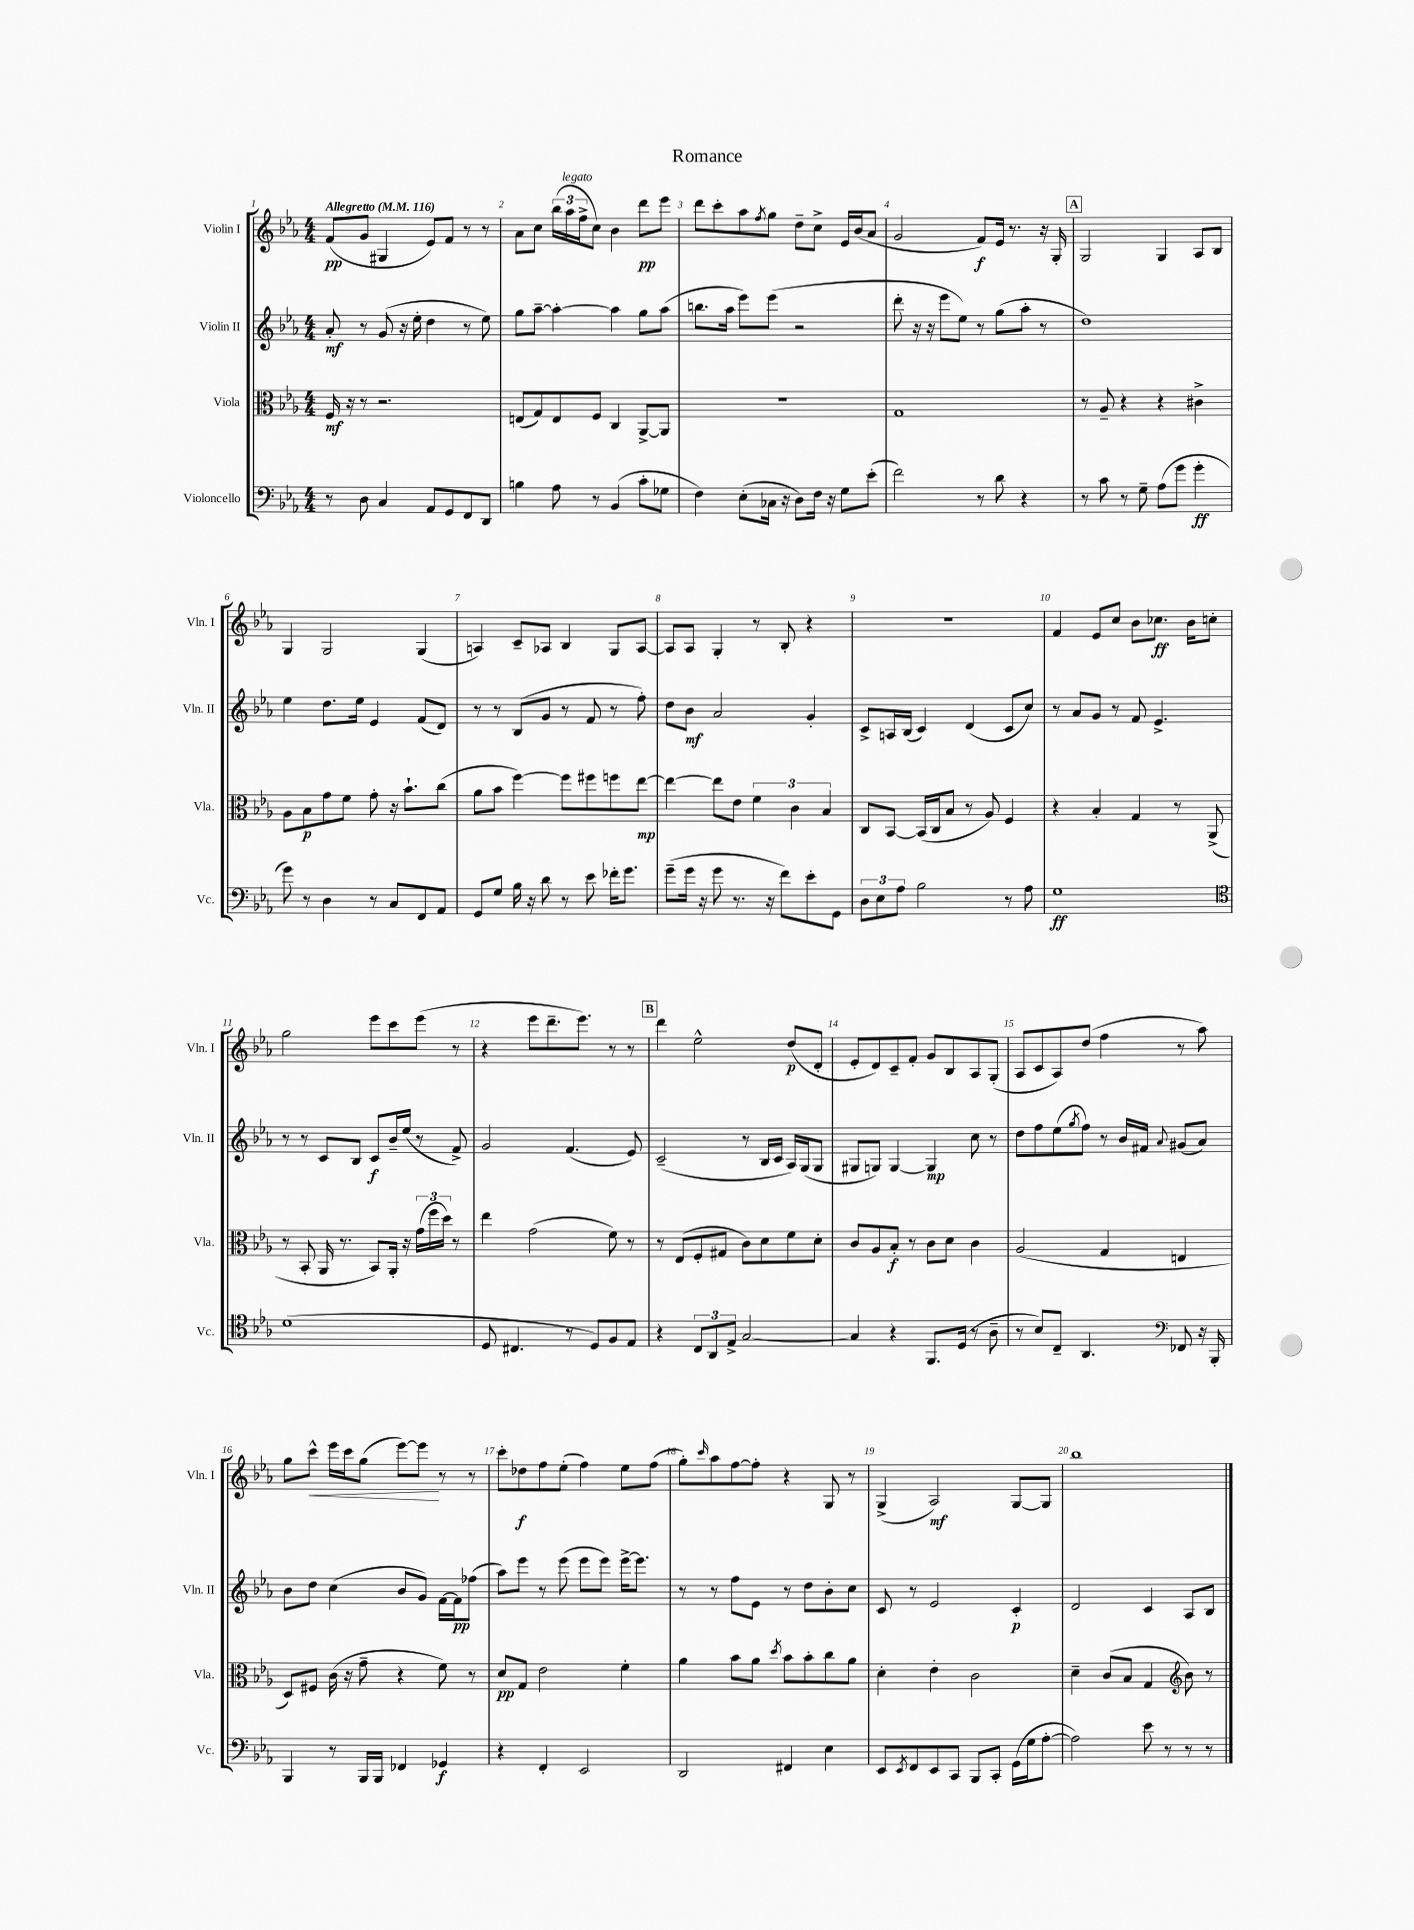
\header { title = "Romance" }
<<
\new StaffGroup <<
\new Staff = "s0" \with { instrumentName = "Violin I" shortInstrumentName = "Vln. I" } {
    \clef treble \key ees \major \numericTimeSignature \time 4/4 \tempo "Allegretto" 4 = 116
    f'8\pp( g'8 gis4 ees'8) f'8 r8 r8 |
    aes'8 c''8 \tuplet 3/2 { bes''16( aes''16^\markup { \italic "legato" } f''16-> } c''8) bes'4 d'''8\pp ees'''8 |
    d'''8 c'''8-. aes''8 \acciaccatura { f''8 } g''8 d''8-- c''8-> ees'16 bes'16( aes'8 |
    g'2 f'8\f) ees'16 r8. r16 g16-. |
    \mark \markup { \box "A" } g2 g4 aes8 bes8 |
    g4 g2 g4( |
    a4) c'8-- aes8 bes4 g8 aes8~ |
    aes8 aes8 g4-. r8 bes8-. r4 |
    r1 |
    f'4 ees'8 c''8 bes'8 ces''8.\ff bes'16 c''8-. |
    g''2 ees'''8 c'''8 ees'''8( r8 |
    r4 ees'''8 d'''8.-- ees'''8.) r8 r8 |
    \mark \markup { \box "B" } d'''4 ees''2-^ d''8\p( d'8-. |
    ees'8-. d'8) c'8-- f'8-. g'8 bes8 aes8 g8-.( |
    aes8 c'8 aes8) d''8( f''4 r8 aes''8) |
    g''8 c'''8-^\< ees'''16 c'''16 g''8( ees'''8~) ees'''8\! r8 r8 |
    c'''8-. des''8\f f''8 ees''8-.( f''4) ees''8 f''8( |
    g''8-.) \grace { c'''16 } aes''8 f''8~ f''8-. r4 g8 r8 |
    g4->( aes2\mf) g8~ g8 |
    bes''1 \bar "|." |
}
\new Staff = "s1" \with { instrumentName = "Violin II" shortInstrumentName = "Vln. II" } {
    \clef treble \key ees \major \numericTimeSignature \time 4/4
    aes'8-.\mf r8 g'8( r16 ees''16-. d''4 r8 ees''8) |
    g''8 aes''8~-- aes''4~-. aes''4 g''8 aes''8( |
    b''8. aes''16 ees'''8) ees'''8( r2 |
    d'''8-. r16 r16 ees'''8 ees''8) r8 g''8( aes''8-. r8 |
    \mark \markup { \box "A" } d''1) |
    ees''4 d''8. ees''16 ees'4 f'8( d'8) |
    r8 r8 bes8( g'8 r8 f'8 r8 f''8-.) |
    d''8 bes'8\mf aes'2 g'4-. |
    c'8-> a16 bes16( c'4) d'4( c'8 c''8) |
    r8 aes'8 g'8 r8 f'8 ees'4.-> |
    r8 r8 c'8 bes8 c'8\f bes'16-- ees''16( r8 f'8->) |
    g'2 f'4.( ees'8) |
    \mark \markup { \box "B" } c'2--( r8 bes16 c'16 aes16) g16( g8 |
    gis8 g8) g4~ g4\mp c''8 r8 |
    d''8 f''8 ees''8( \acciaccatura { g''8 } f''8) r8 bes'16 fis'16 \appoggiatura { aes'8 } gis'8( aes'8) |
    bes'8 d''8 c''4( bes'8 g'8) f'16~ f'16\pp fes''8( |
    aes''8) ees'''8 r8 ees'''8( ees'''8 ees'''8) ees'''16~-> ees'''8. |
    r8 r8 f''8 ees'8 r8 d''8 bes'8-. c''8 |
    c'8 r8 ees'2 c'4-.\p |
    d'2 c'4 aes8 bes8 \bar "|." |
}
\new Staff = "s2" \with { instrumentName = "Viola" shortInstrumentName = "Vla." } {
    \clef alto \key ees \major \numericTimeSignature \time 4/4
    f16\mf r16 r8 r2. |
    e8( g8) e8 f8 c4 aes,8~-> aes,8 |
    R1 |
    g1 |
    \mark \markup { \box "A" } r8 aes8-- r4 r4 cis'4-> |
    aes8 bes8\p g'8 f'8 g'8-. r16 bes'8.-! c''8( |
    aes'8 bes'8 f''4~) f''8 fis''8 f''8 ees''8~\mp |
    ees''4~ ees''8 ees'8 \tuplet 3/2 { f'4 c'4 bes4 } |
    c8 bes,8~ bes,16( c16 bes8 r8 aes8) f4 |
    r4 bes4-. g4 r8 aes,8->( |
    r8 bes,8-. aes,16 r8. bes,8) aes,16-. r16 \tuplet 3/2 { g'16( f''16 d''16) } r8 |
    ees''4 g'2( f'8) r8 |
    \mark \markup { \box "B" } r8 ees8( f8-. gis8 c'8) d'8 f'8 d'8-. |
    c'8 aes8 bes8-.\f r8 c'8 d'8 c'4 |
    aes2( g4 e4 |
    d8) fis8 c'16( r16 g'8-- r4 f'8) r8 |
    d'8\pp g8 ees'2 f'4-. |
    aes'4 bes'8 aes'8 \acciaccatura { d''8 } bes'8 bes'8-. c''8 aes'8 |
    d'4-. ees'4-. c'2 |
    d'4-- c'8( bes8 g4 \clef treble bes'8) r8 \bar "|." |
}
\new Staff = "s3" \with { instrumentName = "Violoncello" shortInstrumentName = "Vc." } {
    \clef bass \key ees \major \numericTimeSignature \time 4/4
    r8 d8 c4 aes,8 g,8 f,8 d,8 |
    b4 aes8 r8 bes,4( c'8-. ges8 |
    f4) ees8-.( ces16 r16 d8) f16 r16 g8 ees'8-.( |
    f'2) r8 d'8 r4 |
    \mark \markup { \box "A" } r8 c'8 r8 g8-- aes8( g'8 g'4-.\ff |
    g'8) r8 d4 r8 c8 f,8 aes,8 |
    g,8 g8 bes16 r16 d'8 r8 ees'8 fes'16-. g'8. |
    g'8--( g'16 r16 g'8 r8. r16 f'8) ees'8-. g,8 |
    \tuplet 3/2 { d8 ees8 aes8 } bes2 r8 aes8 |
    g1\ff |
    \clef tenor d'1( |
    d8 cis4. r8 d8) f8 ees8 |
    \mark \markup { \box "B" } r4 \tuplet 3/2 { c8 aes,8 ees8-> } g2~ |
    g4 r4 f,8. d16( r8 aes8-- |
    r8 bes8) c8-- aes,4. \clef bass fes,8 r16 bes,,16-. |
    bes,,4 r8 bes,,16 bes,,16 fes,4 ges,4\f |
    r4 f,4-. ees,2 |
    d,2 fis,4 ees4 |
    ees,8 \acciaccatura { ees,8 } f,8 ees,8 c,8 bes,,8 c,8-. g,16( g16 aes8~-. |
    aes2) ees'8 r8 r8 r8 \bar "|." |
}
>>
>>
\layout { \context { \Score \override BarNumber.break-visibility = ##(#f #t #t) barNumberVisibility = #all-bar-numbers-visible } }
